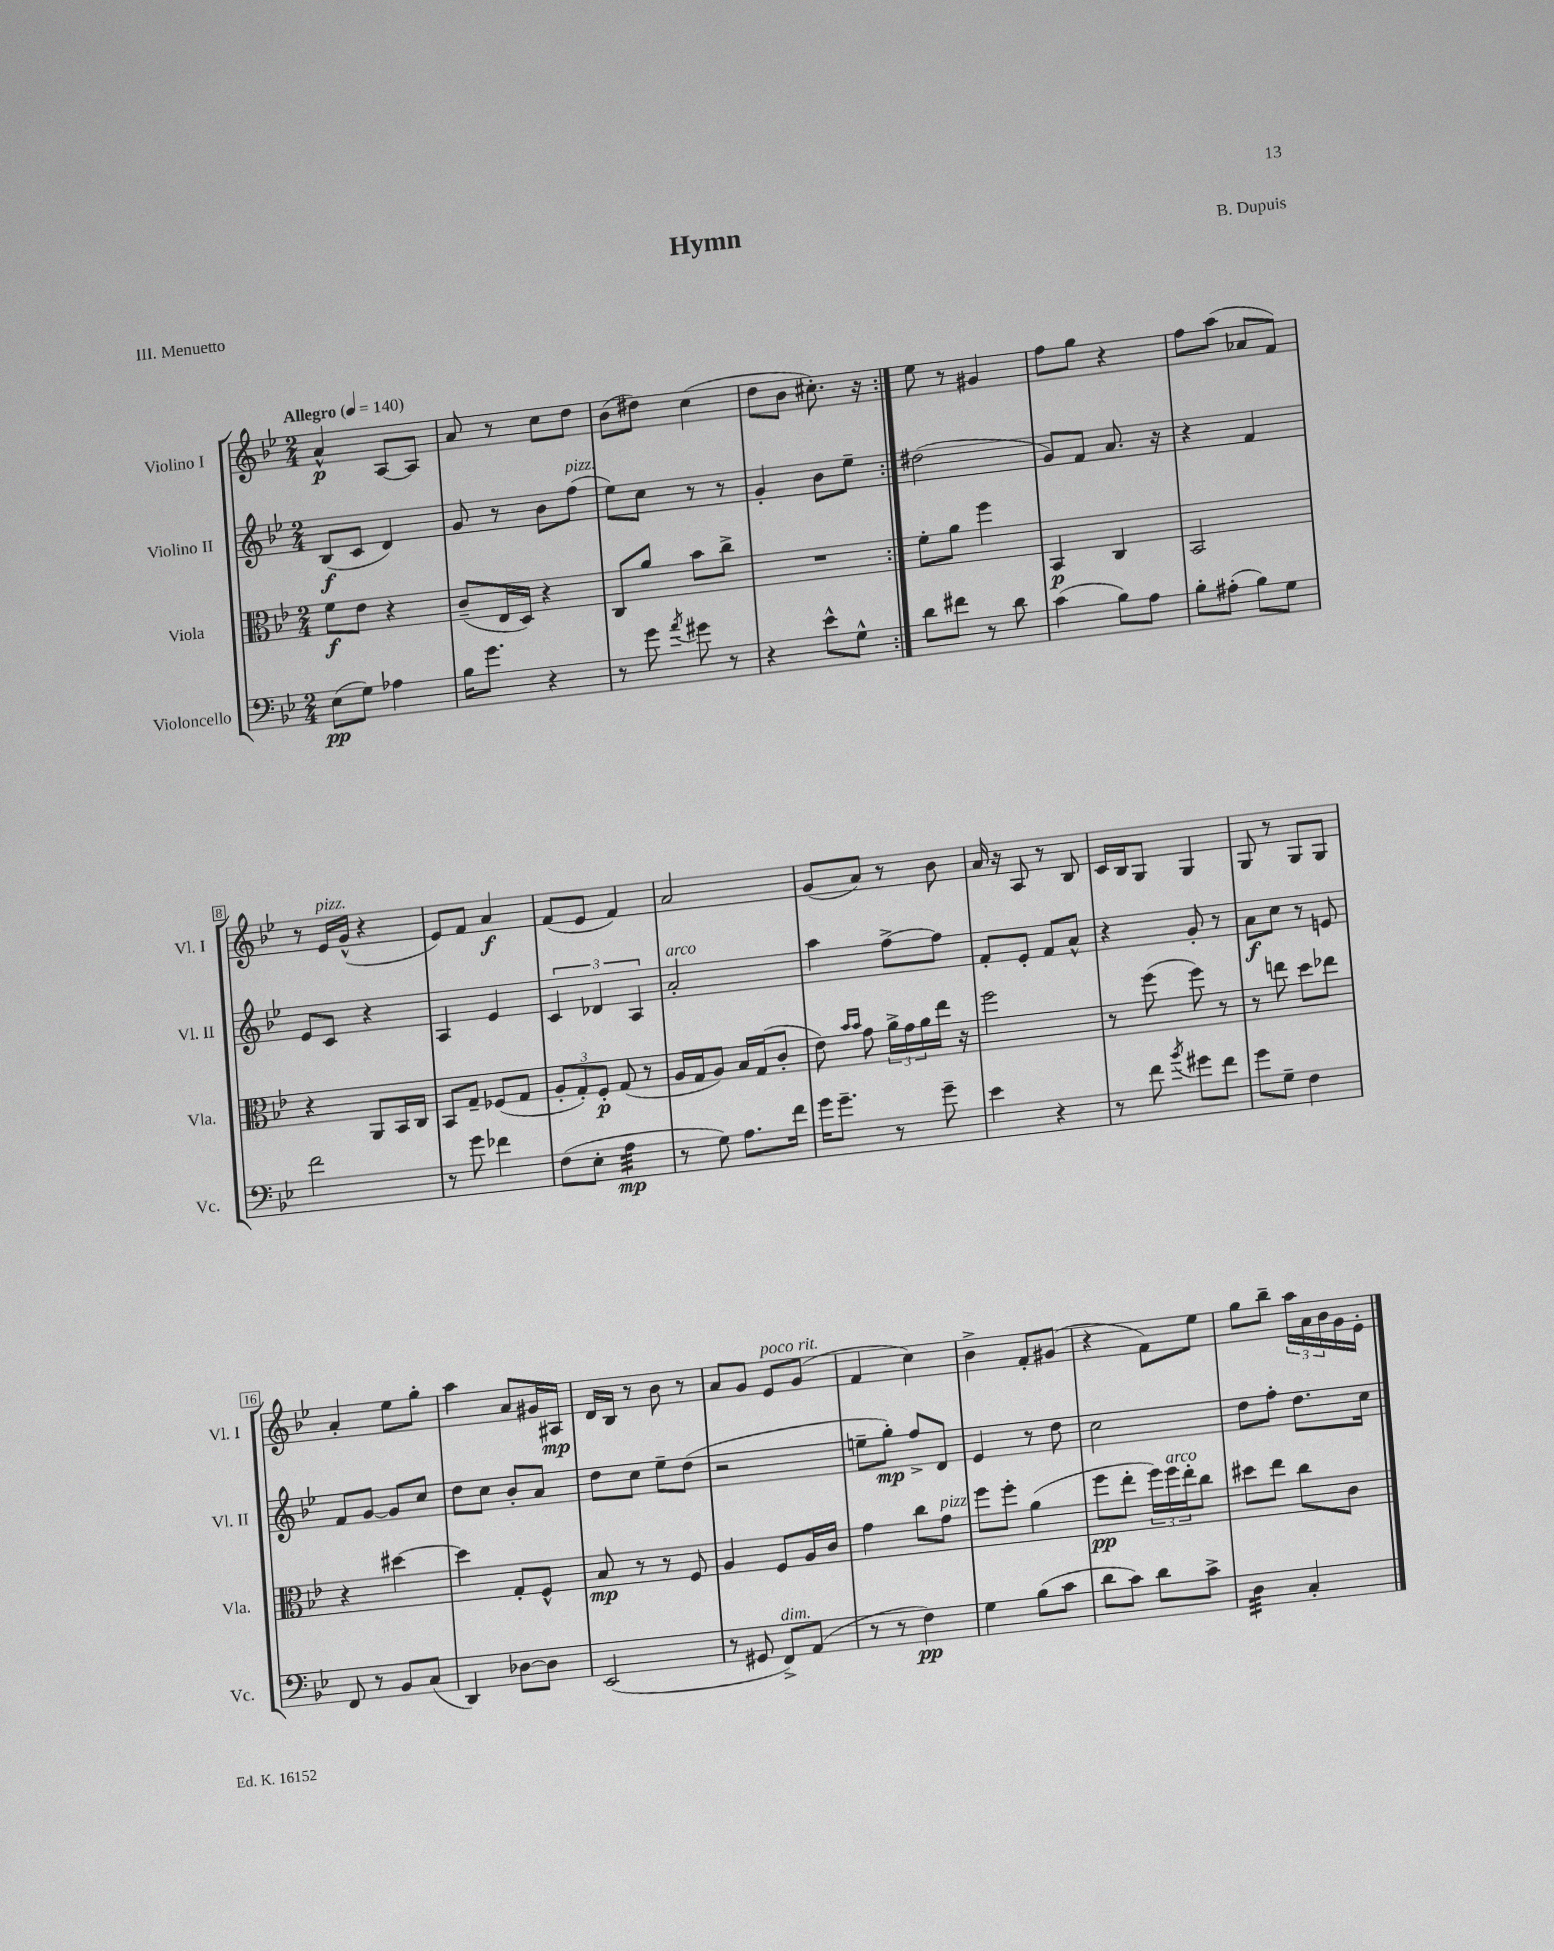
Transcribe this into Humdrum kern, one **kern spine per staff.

**kern	**kern	**kern	**kern
*staff4	*staff3	*staff2	*staff1
*clefF4	*clefC3	*clefG2	*clefG2
*k[b-e-]	*k[b-e-]	*k[b-e-]	*k[b-e-]
*M2/4	*M2/4	*M2/4	*M2/4
*MM140	*MM140	*MM140	*MM140
(8E-	8f	(8B-	4a^^
8G)	8e-	8c	.
4A-	4r	4d)	[8A
.	.	.	8A]
=	=	=	=
16B-	(8c~	8g	8a
8.g	.	.	.
.	16E-	8r	8r
.	16D)	.	.
4r	4r	8b-	8cc
.	.	(8ff	8dd
=	=	=	=
8r	8C	8ee-)	(8b-
8g	8a	8cc	8dd#)
8qa	.	.	.
8g#	8b-	8r	(4cc
8r	8cc^	8r	.
=	=	=	=
4r	2r	4g'	8dd
.	.	.	8b-
8e-^^	.	8b-	8.cc#')
8G^^	.	8ee-~	.
.	.	.	16r
=:|!	=:|!	=:|!	=:|!
8d	8f'	(2dd#	8ee-
8f#	8a	.	8r
8r	4ff	.	4g#
8d	.	.	.
=	=	=	=
(4c	4BB-	8g)	8ff
.	.	8f	8gg
8B-)	4C	8.a	4r
8A	.	.	.
.	.	16r	.
=	=	=	=
8B-'	2BB-	4r	8ff
(8A#'	.	.	(8aa
8B-)	.	4f	8a-
8G	.	.	8f)
=	=	=	=
2f	4r	8e-	8r
.	.	8c	16e-
.	.	.	(16g^^
.	8AA	4r	4r
.	16BB-	.	.
.	16C	.	.
=	=	=	=
8r	8BB-	4A	8e-)
8g	8G~	.	8f
4f-	(8F-	4e-	4a
.	8G	.	.
=	=	=	=
(8F	12A'	6c	(8f
.	12G')	.	.
8E-'	.	.	8e-
.	12F'	6d-	.
4A	(8G	.	4f)
.	.	6A	.
.	8r	.	.
=	=	=	=
8r	16A	2a'	2a
.	16G	.	.
8G)	8A)	.	.
8.A	16B-	.	.
.	(16G	.	.
.	8c'	.	.
16f	.	.	.
=	=	=	=
16g	8e-)	4aa	(8g
8.g~	.	.	.
.	16qqb-	.	.
.	16qqb-	.	.
.	8g	.	8a)
8r	24a^	[8ff^	8r
.	24g	.	.
.	24a	.	.
8g~	16ee-	8ff]	8b-
.	16r	.	.
=	=	=	=
4e-	2ff	8f'	16a
.	.	.	16r
.	.	8e-'	8A
4r	.	8f	8r
.	.	8a^^	8B-
=	=	=	=
8r	8r	4r	16c
.	.	.	16B-
8f	(8ff	.	8G
8qb-	.	.	.
8g#	8ff)	8g'	4G
8f	8r	8r	.
=	=	=	=
8g	8r	8a	8G
8G~	8ee	8cc	8r
4F	8dd	8r	8G
.	8ee-	8e	8G
=	=	=	=
8FF	4r	8f	4a'
8r	.	[8g	.
8BB-	[4dd#	8g]	8ee-
(8C	.	8cc	8gg'
=	=	=	=
4DD)	4dd#]	8dd	4aa
.	.	8cc	.
[8D-	8G'	8b-'	8a
8D-]	8F^^	8a	16g#
.	.	.	16A#
=	=	=	=
(2EE-	8B-	8dd	16d
.	.	.	16B-
.	8r	8cc	8r
.	8r	8ee-~	8b-
.	8F	(8dd	8r
=	=	=	=
8r	4A	2r	8a
8GG#	.	.	8g
8FF^)	8F	.	8e-
(8AA	16A	.	(8g
.	16c	.	.
=	=	=	=
8r	4g	8ee~	4f
8r	.	8gg')	.
4F)	8cc	8ff^	4cc)
.	8g	8d	.
=	=	=	=
4G	8ff	4e-	4b-^
.	8ff'	.	.
(8B-	(4a	8r	8f'
8c	.	8dd	(8g#
=	=	=	=
8d	8ff	2cc	4r
8c)	8ee-'	.	.
8d	24ff)	.	8f)
.	24ff	.	.
.	24ee-'	.	.
8c^	8cc	.	8ee-
=	=	=	=
4D	8dd#	8dd	8gg
.	8ee-	8ff'	8bb-~
4C'	8cc	8.dd	24aa
.	.	.	24a
.	.	.	24b-
.	8c	.	16g
.	.	16cc	16e-'
==	==	==	==
*-	*-	*-	*-
